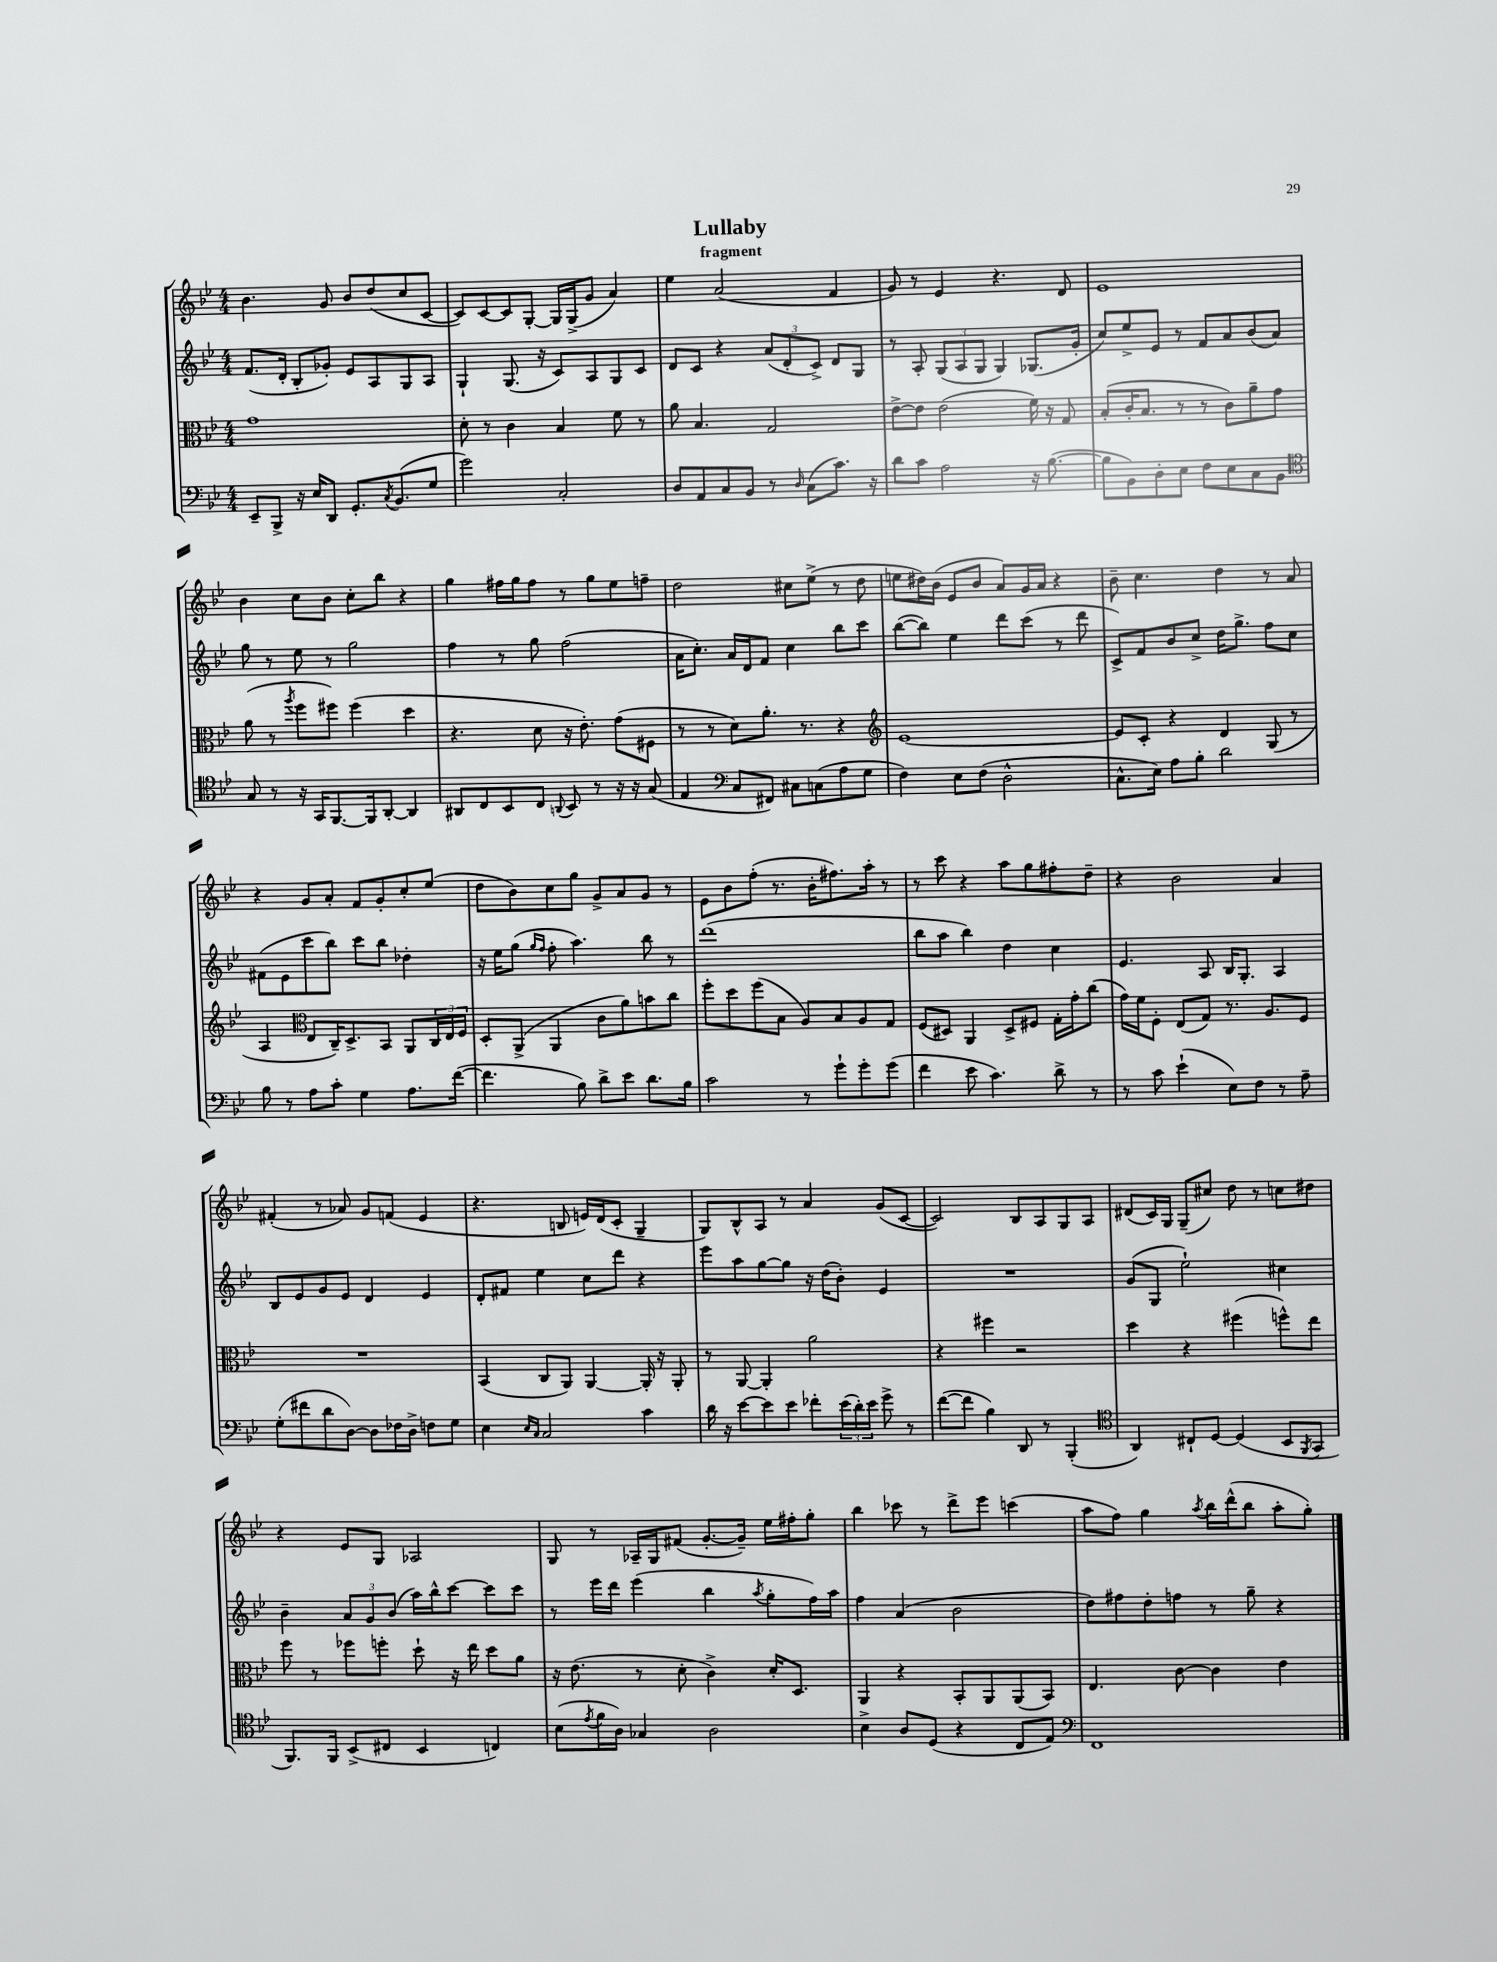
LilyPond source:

\header { title = "Lullaby" subtitle = "fragment" }
<<
\new StaffGroup <<
\new Staff = "s0" {
    \clef treble \key bes \major \numericTimeSignature \time 4/4
    bes'4. g'8 bes'8 d''8( c''8 c'8~ |
    c'8) c'8~ c'8 g8~-. g16 g16->( g'8 a'4) |
    ees''4 a'2( f'4 |
    g'8) r8 ees'4 r4. d'8 |
    ees'1 |
    bes'4 c''8 bes'8 c''8-. bes''8 r4 |
    g''4 fis''16 g''16 fis''8 r8 g''8 ees''8 f''8-- |
    d''2 cis''8 ees''8->( r8 d''8 |
    e''8 dis''16) bes'16( ees'8 bes'8 a'8) g'16 a'16 r4 |
    bes'8-- c''4. d''4 r8 a'8 |
    r4 g'8 a'8-. f'8 g'8-. c''8-. ees''8( |
    d''8 bes'8) c''8 g''8 g'8-> a'8 g'8 r8 |
    ees'8 bes'8 f''8-.( r8. bes'16-. fis''8.) a''16-. r8 |
    r8 c'''8 r4 a''8 g''8 fis''8-. d''8-- |
    r4 bes'2 a'4 |
    fis'4-.( r8 aes'8) g'8 f'8( ees'4 |
    r4. b8 e'16) d'16( c'8-. g4-- |
    g8) bes8-^ a8 r8 a'4 g'8( c'8~ |
    c'2) bes8 a8 g8 a8 |
    dis'8( c'16) g16 g8--( cis''8) d''8 r8 c''8 dis''8 |
    r4 ees'8 g8 aes2 |
    g8 r8 aes16-- g16 fis'8( g'8.~-. g'16--) ees''16 fis''16-. g''8-. |
    bes''4 ces'''8 r8 d'''8-> ees'''8 c'''4( |
    a''8 f''8) g''4 \acciaccatura { a''8 } bes''16 d'''16-^( bes''8 a''8-. g''8-.) \bar "|." |
}
\new Staff = "s1" {
    \clef treble \key bes \major \numericTimeSignature \time 4/4
    f'8.( d'16-. bes8-. ges'8-.) ees'8 a8 g8 a8 |
    g4-! g8.( r16 c'8) a8 g8 c'8 |
    d'8 c'8 r4 \tuplet 3/2 { a'8( d'8-. c'8->) } d'8 g8 |
    r8 a8-. \tuplet 3/2 { g8( a8 g8 } g4) ges8.( g'16-. |
    c''8) ees''8-> ees'8 r8 f'8 a'8 bes'8( a'8) |
    g''8 r8 ees''8 r8 g''2 |
    f''4 r8 g''8 f''2( |
    a'16 c''8.-.) a'16 d'16 f'8 c''4 bes''8 c'''8 |
    bes''8~( bes''8) ees''4 d'''8 c'''8( r8 d'''8 |
    c'8->) f'8 bes'8 c''8-> d''16 g''8.-> f''8 c''8 |
    fis'8( ees'8 c'''8 bes''8) c'''8 bes''8 des''4-. |
    r16 ees''16 g''8( \grace { g''16 f''16 } f''8-. a''4.) bes''8 r8 |
    d'''1( |
    bes''8 a''8 bes''4) d''4 c''4 |
    ees'4. a8 bes16 g8.-. a4 |
    bes8 ees'8 g'8 ees'8 d'4 ees'4 |
    d'8-. fis'8 ees''4 c''8 d'''8 r4 |
    ees'''8 a''8 g''8~ g''8 r16 d''16( bes'8-.) ees'4 |
    R1 |
    g'8( g8 ees''2-!) cis''4 |
    bes'4-- \tuplet 3/2 { a'8 g'8 bes'8( } a''16) bes''16-^ c'''8~ c'''8 c'''8 |
    r8 ees'''16 d'''16 ees'''4( bes''4 \acciaccatura { a''8 } g''8-. f''16) a''16 |
    f''4 a'4( bes'2 |
    d''8) fis''8 d''8-. f''8 r8 g''8-- r4 \bar "|." |
}
\new Staff = "s2" {
    \clef alto \key bes \major \numericTimeSignature \time 4/4
    g'1 |
    d'8-. r8 c'4 bes4 f'8 r8 |
    a'8 bes4. g2 |
    ees'8~-> ees'8 ees'2( f'16) r16 g8 |
    bes8-.( c'16-. bes8. r8 r8 c'8) a'8-- g'8 |
    a'8( r8 \acciaccatura { a''8 } f''8 fis''8) fis''4( d''4 |
    r4. d'8 r16 ees'8.-.) g'8( fis8 |
    r8 r8 d'8) a'8.-. r8. r4 |
    \clef treble ees'1~ |
    ees'8 c'8-. r4 d'4 g8( r8 |
    a4 \clef alto ees8 c16--) d8.-> bes,8 a,8 \tuplet 3/2 { c16 ees16 f16 } |
    d8-. a,8->( a,4 c'8 a'8) b'8 c''8 |
    f''8-. d''8 f''8( bes8 a8) bes8 a8 g8 |
    f8( dis8) a,4 dis8-> fis8 g16-. g'16-. c''8( |
    g'16) f'16 f8-. ees8( g8) r8. a8. f8 |
    R1 |
    bes,4( c8 a,8) a,4~ a,16-. r16 a,8-. |
    r8 a,8~ a,4-. a'2 |
    r4 fis''4 r2 |
    d''4 r4 fis''4( f''8-^) ees''8 |
    f''8 r8 fes''8 f''8-. d''8-! r16 ees''16 d''8 a'8 |
    r16 ees'8.( r8 d'8-. c'4->) d'16-. d8. |
    a,4 r4 bes,8-. a,8 a,8( bes,8) |
    ees4. c'8~ c'4 ees'4 \bar "|." |
}
\new Staff = "s3" {
    \clef bass \key bes \major \numericTimeSignature \time 4/4
    ees,8-- bes,,8-> r16 ees16 d,8 g,8.-. \acciaccatura { c8 } bes,8.( g8 |
    g'2) c2-. |
    d8 a,8 c8 bes,8 r8 \grace { d16 } c8( c'8.) r16 |
    d'8 c'8 a2 r16 bes8.~( |
    bes8 bes,8) d8-. ees8 f8 ees8 c8 bes,8 |
    \clef tenor g8 r8 r16 g,16 f,8.~ f,16 a,8~-. a,4 |
    ais,8 c8 bes,8 c8 \appoggiatura { a,8 } bes,8 r8 r16 r16 g8( |
    ees4 \clef bass c8 fis,8) cis8 c8( a8 g8 |
    f4) ees8 f8( d2-^ |
    c8.-^ ees16) a8 bes8-. d'2 |
    bes8 r8 a8 c'8-. g4 a8. f'16~( |
    f'4. bes8) d'8-> ees'8 d'8. bes16 |
    c'2 r8 g'8-! g'8-. g'8( |
    f'4 ees'8 c'4.) d'8-> r8 |
    r8 c'8 ees'4-!( ees8) f8 r8 a8-- |
    g8-.( fis'8 d'8 d8~) d8 fes16 d16-> f8 g8 |
    ees4 \grace { ees16 c16 } c2 c'4 |
    d'16 r16 ees'8~ ees'8 ees'8 fes'8-. \tuplet 3/2 { ees'16( d'16-.) ees'16 } g'8-> r8 |
    f'8~( f'8 bes4) d,8 r8 bes,,4-.( |
    \clef tenor a,4) cis8-! d8~ d4( bes,8 \acciaccatura { f,8 } g,8 |
    f,8.) f,16 bes,8->( cis8 bes,4 c4) |
    bes8( \acciaccatura { ees'8 } f'16 a16) ges4 a2 |
    bes4-> a8 d8( r4 c8 ees8) |
    \clef bass f,1 \bar "|." |
}
>>
>>
\layout { \context { \Score \remove "Bar_number_engraver" } }
